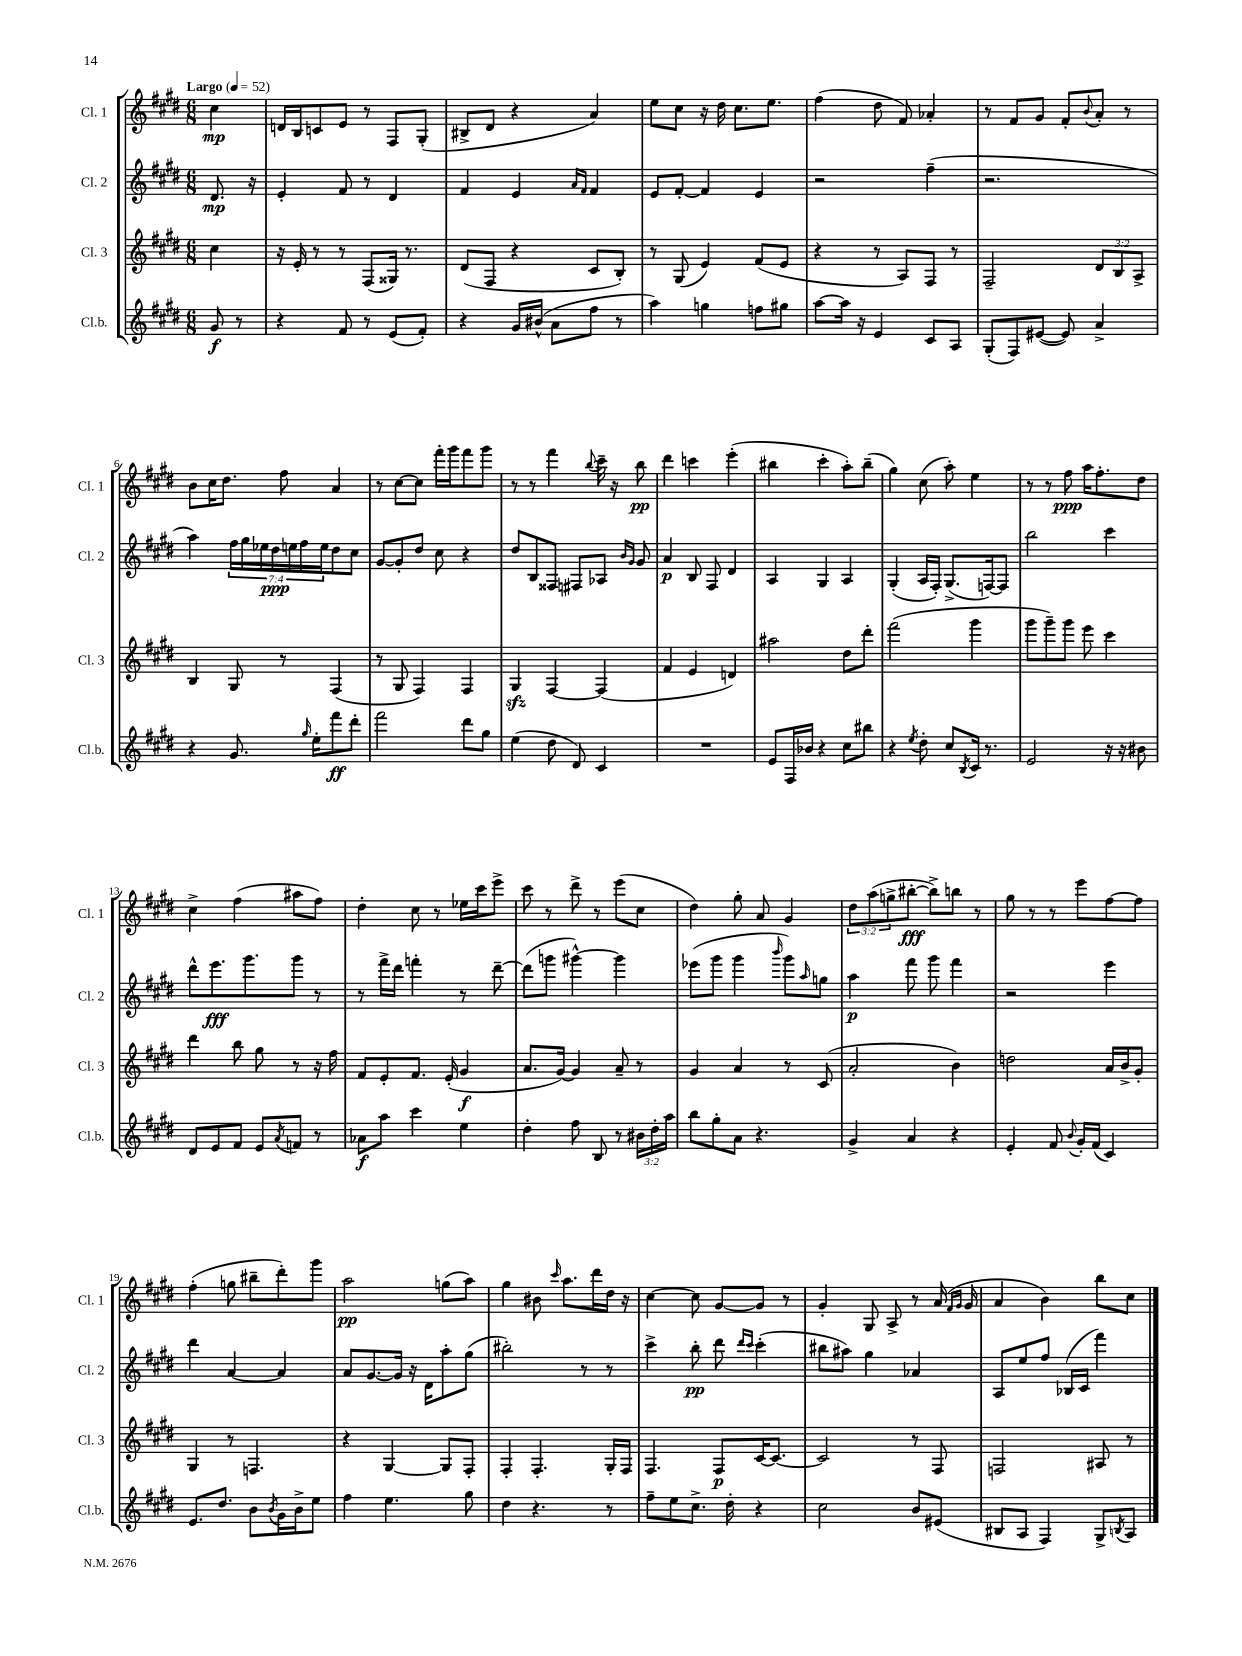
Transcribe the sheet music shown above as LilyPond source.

<<
\new StaffGroup <<
\new Staff = "s0" \with { instrumentName = "Cl. 1" shortInstrumentName = "Cl. 1" } {
    \clef treble \key e \major \numericTimeSignature \time 6/8 \override Staff.TupletNumber.text = #tuplet-number::calc-fraction-text \partial 4 \tempo "Largo" 4 = 52
    cis''4\mp |
    d'16 b16 c'8 e'8 r8 fis8 gis8-.( |
    bis8-> dis'8 r4 a'4) |
    e''8 cis''8 r16 dis''16 cis''8. e''8. |
    fis''4( dis''8 fis'8) aes'4-. |
    r8 fis'8 gis'8 fis'8-. \appoggiatura { b'8 } a'8-. r8 |
    b'8 cis''16 dis''8. fis''8 a'4 |
    r8 cis''8~ cis''8 fis'''16-. gis'''16 fis'''8 gis'''8 |
    r8 r8 fis'''4 \appoggiatura { b''8 } cis'''16-- r16 b''8\pp |
    dis'''4 c'''4 e'''4-.( |
    bis''4 cis'''4-. a''8-.) bis''8--( |
    gis''4) cis''8( a''8-.) e''4 |
    r8 r8 fis''8\ppp a''16 fis''8.-. dis''8 |
    cis''4-> fis''4( ais''8 fis''8) |
    dis''4-. cis''8 r8 ees''16 cis'''16 e'''8-> |
    cis'''8 r8 dis'''8-> r8 e'''8( cis''8 |
    dis''4) gis''8-. a'8 gis'4 |
    \tuplet 3/2 { dis''8 a''8( g''8-> } bis''8~-.\fff bis''8->) b''8 r8 |
    gis''8 r8 r8 e'''8 fis''8~ fis''8 |
    fis''4-.( g''8 bis''8-- dis'''8-.) gis'''8 |
    a''2\pp g''8( a''8) |
    gis''4 bis'8 \grace { cis'''16 } a''8. dis'''16 dis''16 r16 |
    cis''4~ cis''8 gis'8~ gis'8 r8 |
    gis'4-. gis8 a8-> r8 a'16( \grace { fis'16 gis'16 } gis'16 |
    a'4 b'4) b''8 cis''8 \bar "|." |
}
\new Staff = "s1" \with { instrumentName = "Cl. 2" shortInstrumentName = "Cl. 2" } {
    \clef treble \key e \major \numericTimeSignature \time 6/8 \override Staff.TupletNumber.text = #tuplet-number::calc-fraction-text \partial 4
    dis'8.\mp r16 |
    e'4-. fis'8 r8 dis'4 |
    fis'4 e'4 \grace { a'16 fis'16 } fis'4 |
    e'8 fis'8~-. fis'4 e'4 |
    r2 fis''4--( |
    r2. |
    a''4) \tuplet 7/4 { fis''16 gis''16 ees''16 dis''16\ppp e''16 fis''16 e''16 } dis''8 cis''8 |
    gis'8~ gis'8-. dis''8 cis''8 r4 |
    dis''8 b8 fisis8 fis8 aes8 \grace { b'16 gis'16 } gis'8 |
    a'4\p b8 fis8 dis'4 |
    a4 gis4 a4 |
    gis4-.( a16 fis16-.) gis8.->( f16~) f8 |
    b''2 cis'''4 |
    dis'''8-^ e'''8.\fff gis'''8. gis'''8 r8 |
    r8 fis'''16-> dis'''16 f'''4-. r8 dis'''8~-- |
    dis'''8( g'''8 gis'''4~-^) gis'''4 |
    ees'''8( gis'''8 gis'''4 \grace { b'''16 } gis'''8) \grace { a''16 } g''8 |
    a''4\p fis'''8 gis'''8 fis'''4 |
    r2 e'''4 |
    dis'''4 a'4~ a'4 |
    a'8 gis'8.~ gis'16 r16 dis'16 a''8-. gis''8( |
    bis''2-.) r8 r8 |
    cis'''4-> b''8-.\pp dis'''8 \grace { dis'''16 cis'''16 } cis'''4-.( |
    bis''8 ais''8) gis''4 aes'4 |
    a8 e''8 fis''8 bes16( cis'16 fis'''4) \bar "|." |
}
\new Staff = "s2" \with { instrumentName = "Cl. 3" shortInstrumentName = "Cl. 3" } {
    \clef treble \key e \major \numericTimeSignature \time 6/8 \override Staff.TupletNumber.text = #tuplet-number::calc-fraction-text \partial 4
    cis''4 |
    r16 e'16-. r8 r8 fis8( gisis16) r8. |
    dis'8( fis8 r4 cis'8 b8-.) |
    r8 gis8( e'4) fis'8( e'8 |
    r4 r8 a8) fis8 r8 |
    fis2-- \tuplet 3/2 { dis'8 b8 a8-> } |
    b4 gis8 r8 fis4( |
    r8 gis8 fis4) fis4 |
    gis4\sfz fis4~ fis4( |
    fis'4 e'4 d'4) |
    ais''2 dis''8 dis'''8-. |
    fis'''2( gis'''4 |
    gis'''8 gis'''8--) gis'''8 e'''8 cis'''4 |
    dis'''4 b''8 gis''8 r8 r16 fis''16 |
    fis'8 e'8-. fis'8. e'16-.( gis'4\f |
    a'8. gis'16~) gis'4 a'8-- r8 |
    gis'4 a'4 r8 cis'8( |
    a'2-. b'4) |
    d''2 a'16 b'16-> gis'8-. |
    gis4 r8 f4. |
    r4 gis4~ gis8 fis8-. |
    fis4-. fis4.-. gis16-. fis16 |
    fis4. fis8\p cis'16~ cis'8.~ |
    cis'2 r8 fis8 |
    f2 ais8 r8 \bar "|." |
}
\new Staff = "s3" \with { instrumentName = "Cl.b." shortInstrumentName = "Cl.b." } {
    \clef treble \key e \major \numericTimeSignature \time 6/8 \override Staff.TupletNumber.text = #tuplet-number::calc-fraction-text \partial 4
    gis'8\f r8 |
    r4 fis'8 r8 e'8( fis'8-.) |
    r4 gis'16 bis'16-^( a'8 fis''8 r8 |
    a''4) g''4 f''8 gis''8 |
    a''8~ a''16 r16 e'4 cis'8 a8 |
    gis8-.( fis8) eis'8~( eis'8) a'4-> |
    r4 gis'8. \grace { gis''16 } e''16-. fis'''8\ff dis'''8-. |
    fis'''2 dis'''8 gis''8 |
    e''4( dis''8 dis'8) cis'4 |
    R2. |
    e'8 fis16 bes'16 r4 cis''8 bis''8 |
    r4 \acciaccatura { e''8 } dis''8-. cis''8 \acciaccatura { b8 } cis'16 r8. |
    e'2 r16 r16 bis'8 |
    dis'8 e'8 fis'8 e'8 \acciaccatura { a'8 } f'8 r8 |
    aes'8\f a''8 cis'''4 e''4 |
    dis''4-. fis''8 b8 r8 \tuplet 3/2 { bis'16 dis''16-. a''16 } |
    b''8 gis''8-. a'8 r4. |
    gis'4-> a'4 r4 |
    e'4-. fis'8 \appoggiatura { b'8 } gis'16-. fis'16( cis'4) |
    e'8. dis''8. b'8 \acciaccatura { b'8 } gis'16 b'16-> e''8 |
    fis''4 e''4. gis''8 |
    dis''4 r4. r8 |
    fis''8-- e''8 cis''8.-> dis''16-. r4 |
    cis''2 b'8 eis'8( |
    bis8 a8 fis4) gis8-> \acciaccatura { b8 } a8 \bar "|." |
}
>>
>>
